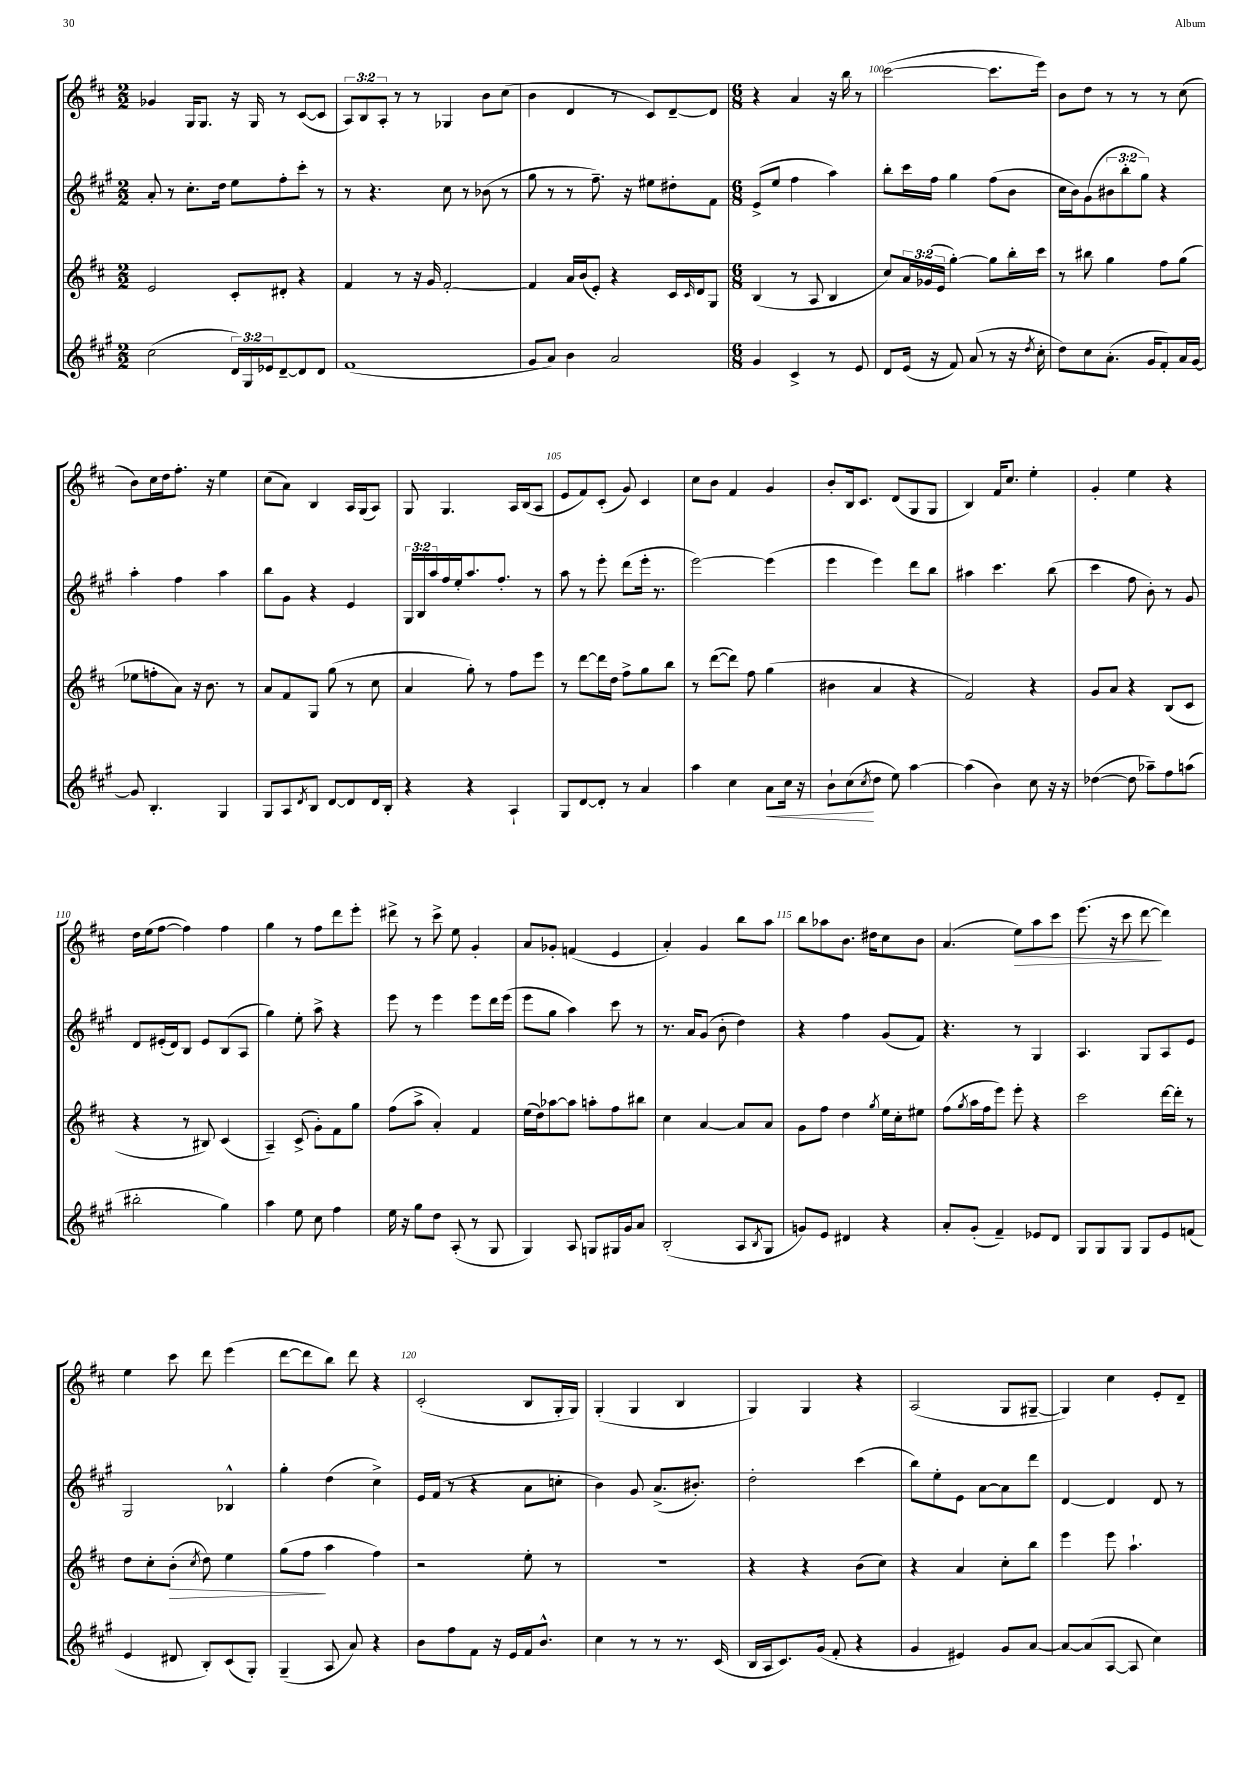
<<
\new StaffGroup <<
\new Staff = "s0" {
    \clef treble \key d \major \numericTimeSignature \time 2/2 \override Staff.TupletNumber.text = #tuplet-number::calc-fraction-text
    ges'4 g16 g8. r16 g16 r8 cis'8~( cis'8 |
    \tuplet 3/2 { a8) b8 a8-. } r8 r8 ges4 b'8 cis''8( |
    b'4 d'4 r8 cis'8) d'8~-- d'8 |
    \numericTimeSignature \time 6/8 r4 a'4 r16 b''16 r8 |
    cis'''2~( cis'''8. e'''16) |
    b'8 d''8 r8 r8 r8 cis''8( |
    b'8) cis''16 d''16 fis''8.-. r16 e''4 |
    cis''8( a'8) b4 a16 g16( a8) |
    g8 g4. a16 b16( a8 |
    e'8 fis'8) cis'8-.( g'8) cis'4 |
    cis''8 b'8 fis'4 g'4 |
    b'8-. b16 cis'8. d'8( g8 g8 |
    b4) fis'16 cis''8. e''4-. |
    g'4-. e''4 r4 |
    d''16 e''16( fis''8~ fis''4) fis''4 |
    g''4 r8 fis''8 d'''8 e'''8-. |
    dis'''8-> r8 cis'''8-> e''8 g'4-. |
    a'8 ges'8-. f'4( e'4 |
    a'4-.) g'4 b''8 a''8 |
    b''8 aes''8 b'8. dis''16 cis''8 b'8 |
    a'4.( e''8\>) a''8 cis'''8 |
    e'''8.( r16 cis'''8 d'''8~\! d'''4) |
    e''4 cis'''8 d'''8 e'''4( |
    d'''8~ d'''8 b''8) d'''8 r4 |
    cis'2-.( b8 g16-. g16) |
    g4-.( g4 b4 |
    g4) g4 r4 |
    a2( g8 gis8~-- |
    gis4) cis''4 e'8-. d'8-- \bar "|." |
}
\new Staff = "s1" {
    \clef treble \key a \major \numericTimeSignature \time 2/2 \override Staff.TupletNumber.text = #tuplet-number::calc-fraction-text
    a'8-. r8 cis''8.-. d''16 e''8 fis''8-. cis'''8-. r8 |
    r8 r4. cis''8 r8 bes'8( r8 |
    gis''8 r8 r8 fis''8.--) r16 eis''8 dis''8-. fis'8 |
    \numericTimeSignature \time 6/8 e'8->( e''8 fis''4 a''4) |
    b''8-. cis'''16 fis''16 gis''4 fis''8( b'8 |
    cis''16 b'16) gis'8( \tuplet 3/2 { bis'8 b''8-. gis''8) } r4 |
    a''4-. fis''4 a''4 |
    b''8 gis'8 r4 e'4 |
    \tuplet 3/2 { gis16 b16 a''16 } fis''16 e''16-. a''8. fis''8.-. r8 |
    a''8 r8 e'''8-. d'''8( e'''16-. r8. |
    e'''2~) e'''4( |
    e'''4 e'''4) d'''8 b''8 |
    ais''4 cis'''4. b''8( |
    cis'''4 fis''8 b'8-.) r8 gis'8 |
    d'8 eis'16-.( d'16) b8 eis'8 b8( a8 |
    gis''4) e''8-. a''8-> r4 |
    e'''8 r8 e'''4 e'''8 d'''16 e'''16( |
    e'''8 gis''8 a''4) cis'''8 r8 |
    r8. a'16 gis'8( b'8-. d''4) |
    r4 fis''4 gis'8( fis'8) |
    r4. r8 gis4 |
    a4. gis8 a8 e'8 |
    gis2 bes4-^ |
    gis''4-. d''4( cis''4->) |
    e'16 fis'16( r8 r4 a'8 c''8-. |
    b'4) gis'8 a'8.->( bis'8.-.) |
    d''2-. cis'''4( |
    b''8) e''8-. e'8 a'8~ a'8 d'''8 |
    d'4~ d'4 d'8 r8 \bar "|." |
}
\new Staff = "s2" {
    \clef treble \key d \major \numericTimeSignature \time 2/2 \override Staff.TupletNumber.text = #tuplet-number::calc-fraction-text
    e'2 cis'8-. dis'8-. r4 |
    fis'4 r8 r16 g'16 fis'2~-. |
    fis'4 a'16 b'16( e'8-.) r4 cis'16 \grace { cis'16 } d'16 g8 |
    \numericTimeSignature \time 6/8 b4( r8 a8 b4 |
    cis''8) \tuplet 3/2 { a'16 ges'16( e'16 } g''4~-.) g''8 b''16-. cis'''16 |
    r8 bis''8 g''4 fis''8 g''8( |
    ees''8 f''8-. a'8) r16 b'8. r8 |
    a'8 fis'8 g8 g''8( r8 cis''8 |
    a'4 g''8-.) r8 fis''8 e'''8 |
    r8 d'''8~ d'''16 d''16 fis''8-> g''8 b''8 |
    r8 d'''8~( d'''8) fis''8 g''4( |
    bis'4 a'4 r4 |
    fis'2) r4 |
    g'8 a'8 r4 b8( cis'8 |
    r4 r8 bis8) cis'4( |
    a4--) cis'8->( g'8-.) fis'8 g''8 |
    fis''8( a''8-> a'4-.) fis'4 |
    e''16( d''16) aes''8~ aes''8 a''8-. fis''8 bis''8 |
    cis''4 a'4~ a'8 a'8 |
    g'8 fis''8 d''4 \acciaccatura { g''8 } e''16 cis''16-. eis''8 |
    fis''8( \acciaccatura { g''8 } a''16 fis''16 e'''8) e'''8-. r4 |
    cis'''2 d'''16~ d'''16-. r8 |
    d''8 cis''8-. b'8-.\>( \acciaccatura { cis''8 } d''8) e''4 |
    g''8( fis''8\! a''4 fis''4) |
    r2 e''8-. r8 |
    R2. |
    r4 r4 b'8( cis''8) |
    r4 a'4 cis''8-. b''8 |
    e'''4 e'''8 a''4.-! \bar "|." |
}
\new Staff = "s3" {
    \clef treble \key a \major \numericTimeSignature \time 2/2 \override Staff.TupletNumber.text = #tuplet-number::calc-fraction-text
    cis''2( \tuplet 3/2 { d'16) gis16 ees'16 } d'8~-- d'8 d'8 |
    fis'1( |
    gis'8 a'8) b'4 a'2 |
    \numericTimeSignature \time 6/8 gis'4 cis'4-> r8 e'8 |
    d'8 e'16( r16 fis'8) a'8( r8 r16 \acciaccatura { d''8 } cis''16-. |
    d''8) cis''8 a'8.-.( gis'16 fis'8-.) a'16 gis'16~ |
    gis'8 b4.-. gis4 |
    gis8 a8 \acciaccatura { d'8 } b8 d'8~ d'8 d'16 b16-. |
    r4 r4 a4-! |
    gis8 d'8~ d'8-. r8 a'4 |
    a''4 cis''4 a'8\< cis''16 r16 |
    b'8-! cis''8\!( \acciaccatura { cis''8 } d''8 e''8) a''4~ |
    a''4( b'4) cis''8 r16 r16 |
    des''4~( des''8 aes''8--) fis''8 a''8( |
    bis''2-. gis''4) |
    a''4 e''8 cis''8 fis''4 |
    e''16 r16 gis''8 d''8 a8-.( r8 gis8 |
    gis4) a8 g8 gis16 gis'16 a'8 |
    b2-.( a8 \acciaccatura { b8 } gis8 |
    g'8) e'8 dis'4 r4 |
    a'8-. gis'8-.( fis'4--) ees'8 d'8 |
    gis8 gis8 gis8 gis8 e'8 f'8( |
    e'4 dis'8 b8-.) cis'8( gis8-.) |
    gis4--( a8 a'8) r4 |
    b'8 fis''8 fis'8 r16 e'16 fis'16 b'8.-^ |
    cis''4 r8 r8 r8. cis'16( |
    b16 a16 cis'8.) gis'16( fis'8-. r4 |
    gis'4 eis'4) gis'8 a'8~ |
    a'8~ a'8( a8~ a8 cis''4) \bar "|." |
}
>>
>>
\layout { \context { \Score currentBarNumber = #96 \override BarNumber.break-visibility = ##(#f #t #t) barNumberVisibility = #(every-nth-bar-number-visible 5) } }
